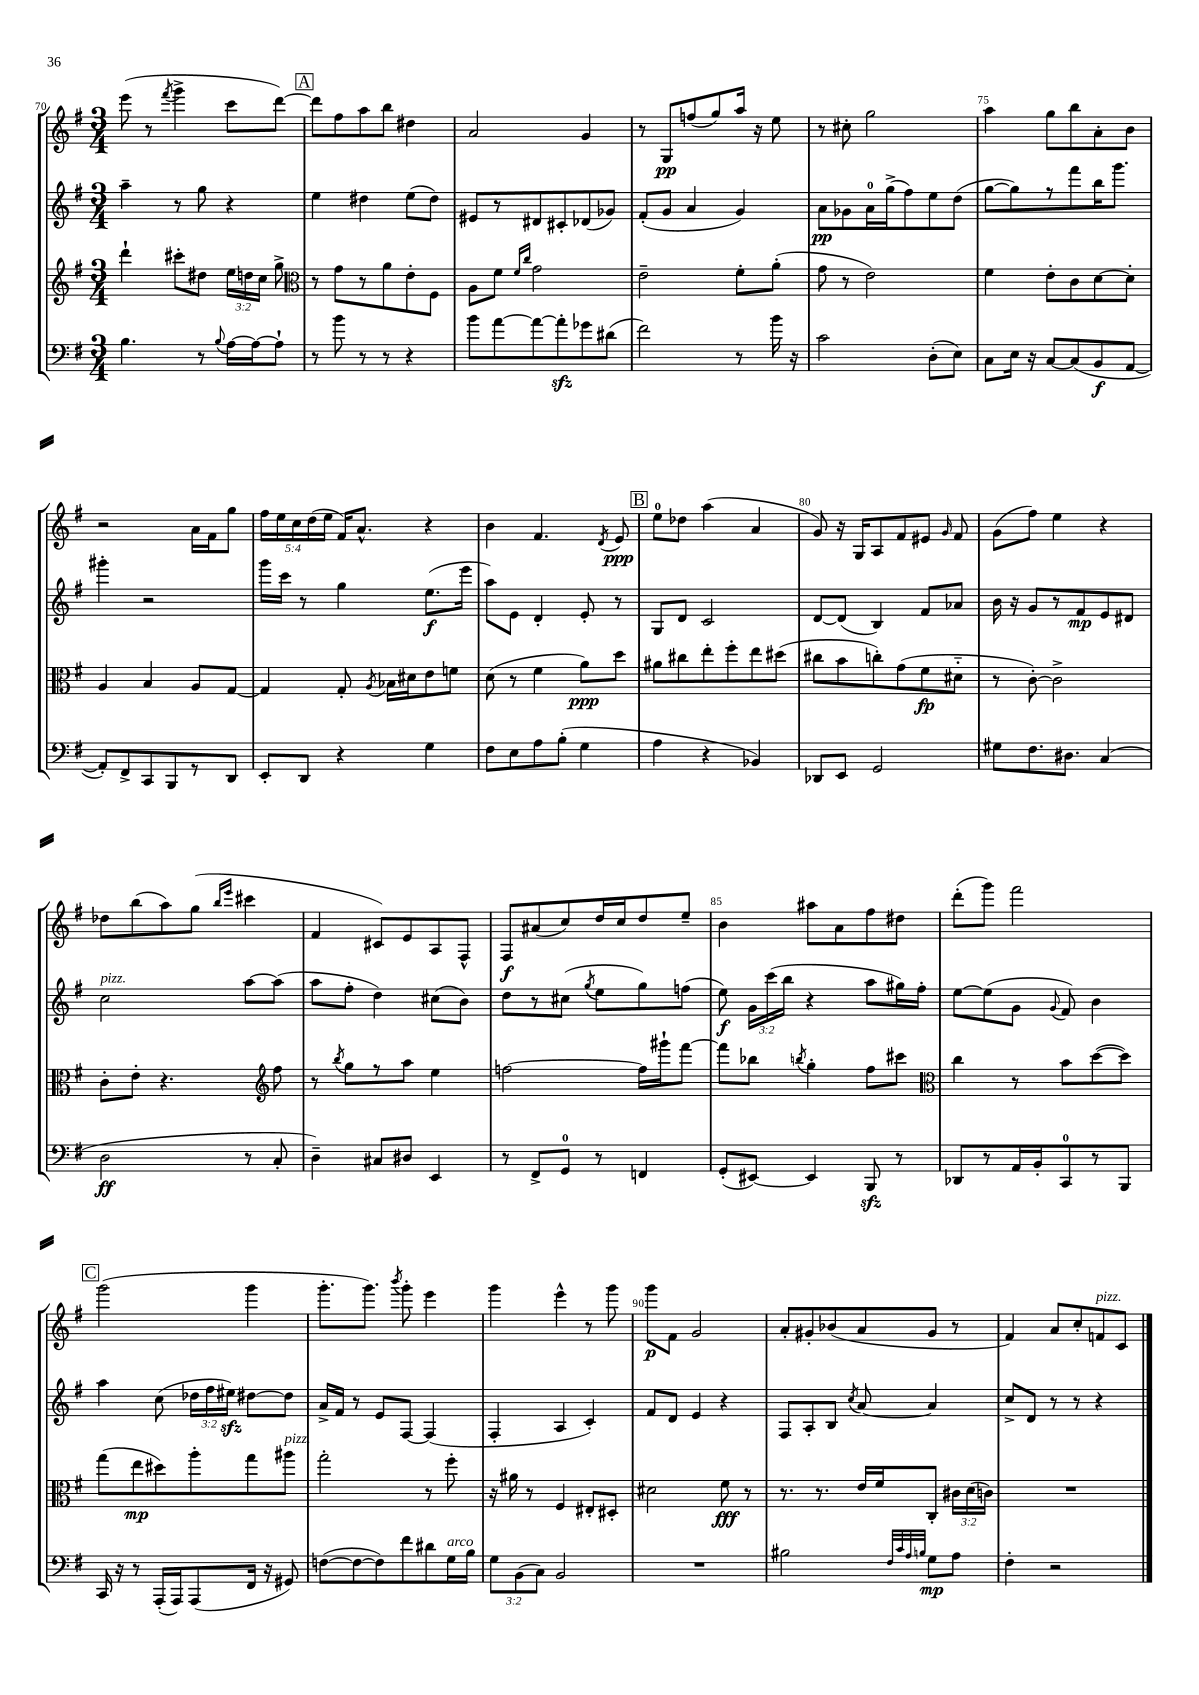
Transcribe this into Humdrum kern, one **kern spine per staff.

**kern	**dynam	**kern	**dynam	**kern	**dynam	**kern	**dynam
*part4	*part4	*part3	*part3	*part2	*part2	*part1	*part1
*staff4	*staff4	*staff3	*staff3	*staff2	*staff2	*staff1	*staff1
*clefF4	*	*clefG2	*	*clefG2	*	*clefG2	*
*k[f#]	*	*k[f#]	*	*k[f#]	*	*k[f#]	*
*M3/4	*	*M3/4	*	*M3/4	*	*M3/4	*
=70	=70	=70	=70	=70	=70	=70	=70
4.B\	.	4ddd`\	.	4aa~\	.	(8eee\	.
.	.	.	.	.	.	8r	.
.	.	.	.	.	.	8qfff#/	.
.	.	8ccc#X'\L	.	8r	.	4ggg^\	.
8r	.	8dd#X\J	.	8gg\	.	.	.
8qqB/	.	.	.	.	.	.	.
[16A\LL	.	24ee\LL	.	4r	.	8ccc\L	.
.	.	24ddn\	.	.	.	.	.
16A\J_	.	.	.	.	.	.	.
.	.	24cc\JJ	.	.	.	.	.
8A`\J]	.	8gg^\	.	.	.	[8ddd\J)	.
!!LO:REH:place=s1:t=A
=71	=71	=71	=71	=71	=71	=71	=71
*	*	*clefC3	*	*	*	*	*
8r	.	8r	.	4ee\	.	8ddd\L]	.
8b\	.	8g\L	.	.	.	8ff#\	.
8r	.	8r	.	4dd#X\	.	8aa\	.
8r	.	8a\	.	.	.	8bb\J	.
4r	.	8e'\	.	(8ee\L	.	4dd#X\	.
.	.	8F#\J	.	8dd#\J)	.	.	.
=72	=72	=72	=72	=72	=72	=72	=72
8b\L	.	8A\L	.	8e#X/L	.	2a/	.
[8a\	.	8f#\J	.	8r	.	.	.
.	.	16qqf#/LL	.	.	.	.	.
.	.	16qqcc/JJ	.	.	.	.	.
8a\_	.	2g\	.	8d#X/	.	.	.
8azz'\]	.	.	.	8c#X'/	.	.	.
8g-X\	.	.	.	(8d-X/	.	4g/	.
(8d#X\J	.	.	.	8g-X/J)	.	.	.
=73	=73	=73	=73	=73	=73	=73	=73
2f#\)	.	2e~\	.	(8f#'/L	.	8r	.
.	.	.	.	8g/J	.	8G/L	pp
.	.	.	.	4a/	.	(8ffn/	.
.	.	.	.	.	.	8gg/)	.
8r	.	8f#'\L	.	4g/)	.	16aa/Jk	.
.	.	.	.	.	.	16r	.
16b\	.	(8a'\J	.	.	.	8ee\	.
16r	.	.	.	.	.	.	.
=74	=74	=74	=74	=74	=74	=74	=74
2c\	.	8g\	.	8a\L	pp	8r	.
.	.	8r	.	8g-X\	.	8cc#X'\	.
.	.	2e\)	.	16a\L	.	2gg\	.
.	.	.	.	(16gg^\J	.	.	.
.	.	.	.	8ff#\)	.	.	.
(8D'\L	.	.	.	8ee\	.	.	.
8E\J)	.	.	.	(8dd\J	.	.	.
=75	=75	=75	=75	=75	=75	=75	=75
8C\L	.	4f#\	.	[8gg\L	.	4aa\	.
16E\Jk	.	.	.	8gg\])	.	.	.
16r	.	.	.	.	.	.	.
[8C/L	.	8e'\L	.	8r	.	8gg\L	.
(8C/]	.	8c\	.	8fff#\	.	8bb\	.
8BB/	f	[8d\	.	16bb\K	.	8a'\	.
.	.	.	.	8.ggg\J	.	.	.
[8AA/J	.	8d'\J]	.	.	.	8b\J	.
!!LO:LB:g=z
=76	=76	=76	=76	=76	=76	=76	=76
8AA'/L])	.	4A/	.	4ggg#X'\	.	2r	.
8FF#^/	.	.	.	.	.	.	.
8CC/	.	4B/	.	2r	.	.	.
8BBB/	.	.	.	.	.	.	.
8r	.	8A/L	.	.	.	16a\LL	.
.	.	.	.	.	.	16f#\J	.
8DD/J	.	[8G/J	.	.	.	8gg\J	.
=77	=77	=77	=77	=77	=77	=77	=77
8EE'/L	.	4G/]	.	16ggg\LL	.	20ff#\LL	.
.	.	.	.	.	.	20ee\	.
.	.	.	.	16ccc\JJ	.	.	.
.	.	.	.	.	.	20cc\	.
8DD/J	.	.	.	8r	.	.	.
.	.	.	.	.	.	(20dd\	.
.	.	.	.	.	.	20ee\JJ	.
4r	.	8G'/	.	4gg\	.	16f#/KL)	.
.	.	.	.	.	.	8.a^^/J	.
.	.	8qA/	.	.	.	.	.
.	.	16B-X\LL	.	.	.	.	.
.	.	16d#X\J	.	.	.	.	.
4G\	.	8e\	.	(8.ee\L	f	4r	.
.	.	8fn\J	.	.	.	.	.
.	.	.	.	16eee\Jk	.	.	.
=78	=78	=78	=78	=78	=78	=78	=78
8F#\L	.	(8d\	.	8aa\L)	.	4b\	.
8E\	.	8r	.	8e\J	.	.	.
8A\	.	4f#\	.	4d'/	.	4.f#/	.
(8B'\J	.	.	.	.	.	.	.
4G\	.	8a\L)	ppp	8e'/	.	.	.
.	.	.	.	.	.	8qd/	.
.	.	8dd\J	.	8r	.	8e/	ppp
!!LO:REH:place=s1:t=B
=79	=79	=79	=79	=79	=79	=79	=79
4A\	.	8a#X\L	.	8G/L	.	8ee\L	.
.	.	8cc#X\	.	8d/J	.	8dd-X\J	.
4r	.	8ee'\	.	2c/	.	(4aa\	.
.	.	8ff#'\	.	.	.	.	.
4BB-X/)	.	8ee\	.	.	.	4a/	.
.	.	(8dd#X\J	.	.	.	.	.
=80	=80	=80	=80	=80	=80	=80	=80
8DD-X/L	.	8cc#X\L	.	[8d/L	.	8g/)	.
8EE/J	.	8b\	.	(8d/J]	.	16r	.
.	.	.	.	.	.	16G/KL	.
2GG/	.	8ccn'\)	.	4B/)	.	8A/	.
.	.	(8g\	.	.	.	8f#/	.
.	.	8f#\	fp	8f#/L	.	8e#X/J	.
.	.	.	.	.	.	16qqg/	.
.	.	8d#X\J	.	8a-X/J	.	8f#/	.
=81	=81	=81	=81	=81	=81	=81	=81
8G#X\L	.	8r	.	16b\	.	(8g\L	.
.	.	.	.	16r	.	.	.
8.F#\	.	[8c'\)	.	8g/L	.	8ff#\J)	.
.	.	2c^\]	.	8r	.	4ee\	.
8.D#X\J	.	.	.	.	.	.	.
.	.	.	.	8f#/	mp	.	.
(4C/	.	.	.	8e/	.	4r	.
.	.	.	.	8d#X/J	.	.	.
!!LO:LB:g=z
=82	=82	=82	=82	=82	=82	=82	=82
!	!	!	!	!LO:TX:a:i:t=pizz.	!	!	!
2D\	ff	8c'\L	.	2cc\	.	8dd-X\L	.
.	.	8e'\J	.	.	.	(8bb\	.
.	.	4.r	.	.	.	8aa\)	.
.	.	.	.	.	.	(8gg\J	.
.	.	.	.	.	.	16qqbb/LL	.
.	.	.	.	.	.	16qqeee/JJ	.
8r	.	.	.	[8aa\L	.	4ccc#X\	.
*	*	*clefG2	*	*	*	*	*
8C'/	.	8ff#\	.	(8aa\J]	.	.	.
=83	=83	=83	=83	=83	=83	=83	=83
4D~\)	.	8r	.	8aa\L	.	4f#/	.
.	.	8qbb/	.	.	.	.	.
.	.	8gg\L	.	8ff#'\J	.	.	.
8C#X/L	.	8r	.	4dd\)	.	8c#X/L)	.
8D#X/J	.	8aa\J	.	.	.	8e/	.
4EE/	.	4ee\	.	(8cc#X\L	.	8A/	.
.	.	.	.	8b\J)	.	8F#^^/J	.
=84	=84	=84	=84	=84	=84	=84	=84
8r	.	[2ffn\	.	8dd\L	.	8F#/L	f
8FF#^/L	.	.	.	8r	.	(8a#X/	.
8GG/J	.	.	.	(8cc#X\J	.	8cc/)	.
.	.	.	.	8qgg/	.	.	.
8r	.	.	.	8ee\L	.	16dd/L	.
.	.	.	.	.	.	16cc/J	.
4FFn/	.	16ff\LL]	.	8gg\)	.	8dd/	.
.	.	16ggg#X`\J	.	.	.	.	.
.	.	[8fff#\J	.	(8ffn\J	.	8ee~/J	.
=85	=85	=85	=85	=85	=85	=85	=85
(8GG'/L	.	8fff#\L]	.	8ee\)	f	4b\	.
[8EE#X/J)	.	8bb-X\J	.	24g\LL	.	.	.
.	.	.	.	(24ccc\	.	.	.
.	.	.	.	24bb\JJ	.	.	.
.	.	8qbbn/	.	.	.	.	.
4EE#/]	.	4gg'\	.	4r	.	8aa#X\L	.
.	.	.	.	.	.	8a\	.
8BBBzz/	.	8ff#\L	.	8aa\L	.	8ff#\	.
8r	.	8ccc#X\J	.	16gg#X\L)	.	8dd#X\J	.
.	.	.	.	16ff#'\JJ	.	.	.
=86	=86	=86	=86	=86	=86	=86	=86
*	*	*clefC3	*	*	*	*	*
8DD-X/L	.	4cc\	.	[8ee\L	.	(8ddd'\L	.
8r	.	.	.	(8ee\]	.	8ggg\J)	.
16AA/L	.	8r	.	8g\J	.	2fff#\	.
16BB'/J	.	.	.	.	.	.	.
.	.	.	.	8qqg/	.	.	.
8CC/	.	8b\L	.	8f#/)	.	.	.
8r	.	([8dd\	.	4b\	.	.	.
8BBB/J	.	8dd\J])	.	.	.	.	.
!!LO:LB:g=z
!!LO:REH:place=s1:t=C
=87	=87	=87	=87	=87	=87	=87	=87
16CC/	.	(8gg\L	.	4aa\	.	(2ggg\	.
16r	.	.	.	.	.	.	.
8r	.	8ee\	mp	.	.	.	.
(16AAA'/LL	.	8dd#X\)	.	(8cc\	.	.	.
16AAA/J)	.	.	.	.	.	.	.
(8AAA/	.	8aa'\	.	24dd-X\LL	.	.	.
.	.	.	.	24ff#\	.	.	.
.	.	.	.	24ee#Xzz\JJ)	.	.	.
16FF#/Jk	.	8gg\	.	[8dd#X\L	.	4ggg\	.
16r	.	.	.	.	.	.	.
!	!	!LO:TX:a:i:t=pizz.	!	!	!	!	!
8GG#X/)	.	8aa#X\J	.	8dd#\J]	.	.	.
=88	=88	=88	=88	=88	=88	=88	=88
([8Fn\L	.	2gg'\	.	16a^/LL	.	8.ggg'\L	.
.	.	.	.	16f#/JJ	.	.	.
8F\_	.	.	.	8r	.	.	.
.	.	.	.	.	.	8.ggg\J)	.
8F\])	.	.	.	8e/L	.	.	.
.	.	.	.	.	.	8qbbb/	.
8f#\	.	.	.	[8F#/J	.	8ggg'\	.
8d#X\	.	8r	.	(4F#/]	.	4eee\	.
!LO:TX:a:i:t=arco	!	!	!	!	!	!	!
16G\L	.	8ff#'\	.	.	.	.	.
16B\JJ	.	.	.	.	.	.	.
=89	=89	=89	=89	=89	=89	=89	=89
12G\L	.	16r	.	4F#'/	.	4ggg\	.
.	.	16a#X\	.	.	.	.	.
(12BB\	.	.	.	.	.	.	.
.	.	8r	.	.	.	.	.
12C\J)	.	.	.	.	.	.	.
2BB/	.	4F#/	.	4A/	.	4eee^^\	.
.	.	8E#X'/L	.	4c'/)	.	8r	.
.	.	8D#X'/J	.	.	.	8ggg\	.
=90	=90	=90	=90	=90	=90	=90	=90
2.r	.	2d#X\	.	8f#/L	.	8ggg\L	p
.	.	.	.	8d/J	.	8f#\J	.
.	.	.	.	4e/	.	2g/	.
.	.	8f#\	fff	4r	.	.	.
.	.	8r	.	.	.	.	.
=91	=91	=91	=91	=91	=91	=91	=91
2B#X\	.	8.r	.	8F#/L	.	8a'/L	.
.	.	.	.	8A'/	.	8g#X'/	.
.	.	8.r	.	.	.	.	.
.	.	.	.	8B/J	.	(8b-X/	.
.	.	.	.	8qcc/	.	.	.
.	.	16e/LL	.	[8a/	.	8a/	.
.	.	16f#/J	.	.	.	.	.
32qqF#/LLL	.	.	.	.	.	.	.
32qqc/	.	.	.	.	.	.	.
32qqA/	.	.	.	.	.	.	.
32qqBn/JJJ	.	.	.	.	.	.	.
8G\L	mp	8C'/J	.	4a/]	.	8g#/J	.
8A\J	.	24c#X\LL	.	.	.	8r	.
.	.	(24d\	.	.	.	.	.
.	.	24cn\JJ)	.	.	.	.	.
=92	=92	=92	=92	=92	=92	=92	=92
4F#'\	.	2.r	.	8cc^/L	.	4f#/)	.
.	.	.	.	8d/J	.	.	.
2r	.	.	.	8r	.	8a/L	.
.	.	.	.	8r	.	8cc'/	.
!	!	!	!	!	!	!LO:TX:a:i:t=pizz.	!
.	.	.	.	4r	.	8fn/	.
.	.	.	.	.	.	8c/J	.
==	==	==	==	==	==	==	==
*-	*-	*-	*-	*-	*-	*-	*-
